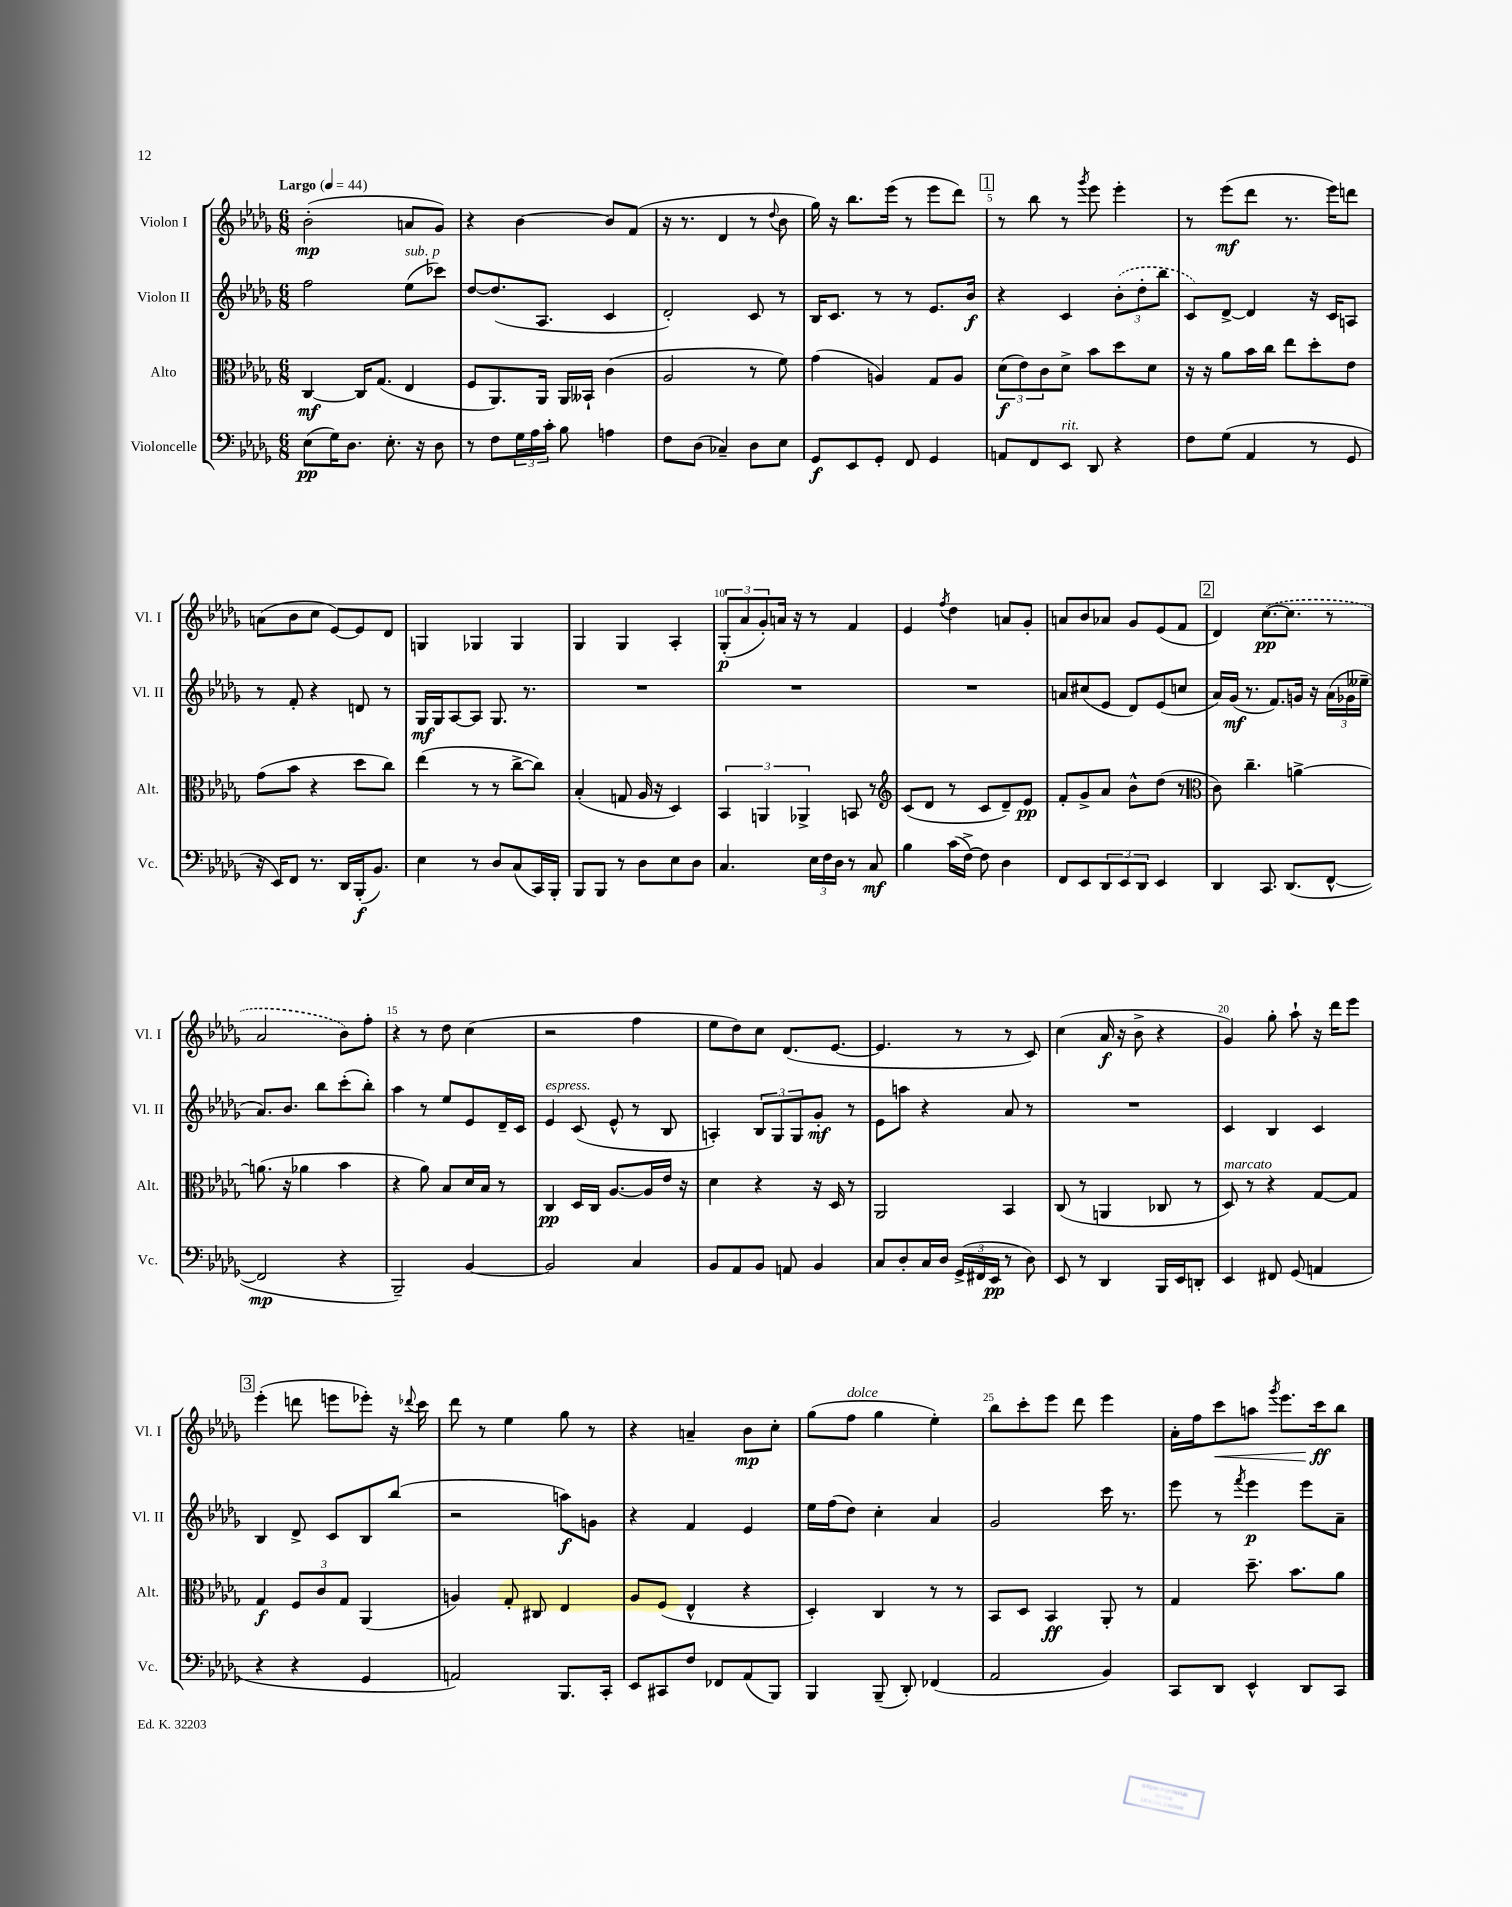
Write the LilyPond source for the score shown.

<<
\new StaffGroup <<
\new Staff = "s0" \with { instrumentName = "Violon I" shortInstrumentName = "Vl. I" } {
    \clef treble \key des \major \numericTimeSignature \time 6/8 \tempo "Largo" 4 = 44
    bes'2-.\mp( a'8 ges'8) |
    r4 bes'4~ bes'8 f'8( |
    r16 r8. des'4 r8 \appoggiatura { des''8 } bes'8 |
    ges''16) r16 bes''8. ees'''16( r8 ees'''8 des'''8) |
    \mark \markup { \box "1" } r8 bes''8 r8 \acciaccatura { ges'''8 } ees'''8 ees'''4-. |
    r8 ees'''8\mf( des'''8 r8. ees'''16) d'''8 |
    a'8( bes'8 c''8 ees'8~) ees'8 des'8 |
    g4 ges4 ges4 |
    ges4 ges4 aes4-. |
    \tuplet 3/2 { ges8-.\p( aes'8 ges'8-.) } a'16 r16 r8 f'4 |
    ees'4 \acciaccatura { f''8 } des''4 a'8 ges'8-. |
    a'8 bes'8 aes'8 ges'8 ees'8( f'8 |
    \mark \markup { \box "2" } des'4) \once \slurDashed c''8.~\pp( c''8. r8 |
    aes'2 bes'8) f''8-. |
    r4 r8 des''8 c''4( |
    r2 f''4 |
    ees''8 des''8) c''8 des'8.( ees'8.~ |
    ees'4. r8 r8 c'8) |
    c''4( aes'16\f r16 bes'8-> r4 |
    ges'4) ges''8-. aes''8-! r16 des'''16 ees'''8 |
    \mark \markup { \box "3" } ees'''4-.( d'''8 e'''8 ees'''8-.) r16 \appoggiatura { des'''8 } c'''16 |
    des'''8 r8 ees''4 ges''8 r8 |
    r4 a'4-- bes'8\mp c''8-. |
    ges''8( f''8^\markup { \italic "dolce" } ges''4 ees''4-.) |
    bes''8 c'''8-. ees'''8 des'''8 ees'''4 |
    aes'16-. f''16 c'''8\< a''8 \acciaccatura { ges'''8 } ees'''8. c'''16\ff\! bes''8 \bar "|." |
}
\new Staff = "s1" \with { instrumentName = "Violon II" shortInstrumentName = "Vl. II" } {
    \clef treble \key des \major \numericTimeSignature \time 6/8
    f''2 ees''8^\markup { \italic "sub. p" }( ces'''8) |
    des''8~ des''8.( aes8. c'4 |
    des'2-.) c'8 r8 |
    bes16 c'8. r8 r8 ees'8. bes'16\f |
    \mark \markup { \box "1" } r4 c'4 \tuplet 3/2 { \once \slurDashed bes'8-.( des''8-. bes''8 } |
    c'8) des'8~-> des'4 r16 c'16 a8 |
    r8 f'8-. r4 d'8 r8 |
    ges16\mf ges16 aes8~ aes8 ges8. r8. |
    R2. |
    R2. |
    R2. |
    a'8 cis''8( ees'8 des'8) ees'8( c''8 |
    \mark \markup { \box "2" } aes'16) ges'16\mf( r8. f'8.) g'16 r16 \tuplet 3/2 { aes'16( ges'16 eeses''16-- } |
    aes'8.) bes'8. bes''8 c'''8-.( bes''8-.) |
    aes''4 r8 ees''8 ees'8 des'16-- c'16 |
    ees'4^\markup { \italic "espress." } c'8( ees'8-^ r8 bes8 |
    a4-.) \tuplet 3/2 { bes8 ges8 ges8 } ges'8-.\mf r8 |
    ees'8 a''8 r4 aes'8 r8 |
    R2. |
    c'4 bes4 c'4 |
    \mark \markup { \box "3" } bes4 des'8-> c'8 bes8 bes''8( |
    r2 a''8\f) g'8 |
    r4 f'4 ees'4 |
    ees''16 f''16( des''8) c''4-. aes'4 |
    ges'2 c'''16 r8. |
    ees'''8 r8 \acciaccatura { f'''8 } ees'''4\p ees'''8 aes'8-- \bar "|." |
}
\new Staff = "s2" \with { instrumentName = "Alto" shortInstrumentName = "Alt." } {
    \clef alto \key des \major \numericTimeSignature \time 6/8
    c4~\mf c16 ges8.( ees4 |
    f8 aes,8.) aes,16 aes,16 beses,16-! c'4( |
    aes2 r8 f'8) |
    ges'4( a4) ges8 a8 |
    \mark \markup { \box "1" } \tuplet 3/2 { des'8\f( ees'8) c'8 } des'8-> bes'8 des''8 des'8 |
    r16 r16 aes'8 bes'16 c''16 ees''8 des''8-. ees'8 |
    ges'8( bes'8 r4 des''8 c''8) |
    ees''4( r8 r8 c''8~-> c''8) |
    bes4-.( g8 aes16 r16 des4) |
    \tuplet 3/2 { bes,4 a,4 aes,4-> } b,8 r8 |
    \clef treble c'8( des'8 r8 c'8 des'8--) ees'8\pp |
    f'8-. ges'8-> aes'8 bes'8-^ des''8( r8 |
    \mark \markup { \box "2" } \clef alto c'8) c''4.-- a'4~-> |
    a'8.( r16 aes'4 bes'4 |
    r4 aes'8) bes8 des'16 bes16 r8 |
    c4\pp des16 c16 aes8.~ aes16 ees'16 r16 |
    des'4 r4 r16 des16 r8 |
    aes,2 bes,4 |
    c8( r8 a,4 ces8 r8 |
    des8^\markup { \italic "marcato" }) r8 r4 ges8~ ges8 |
    \mark \markup { \box "3" } ges4\f \tuplet 3/2 { f8 c'8 ges8 } aes,4( |
    a4) ges8-. cis8 ees4 |
    aes8 f8( ees4-^ r4 |
    des4-.) c4 r8 r8 |
    bes,8 des8 bes,4\ff aes,8-. r8 |
    ges4 des''8.-- bes'8. aes'8 \bar "|." |
}
\new Staff = "s3" \with { instrumentName = "Violoncelle" shortInstrumentName = "Vc." } {
    \clef bass \key des \major \numericTimeSignature \time 6/8
    ees8\pp( ges16) des8. ees8.-. r16 des8 |
    r8 f8 \tuplet 3/2 { ges16 aes16 c'16-. } bes8 a4 |
    f8 des8( ces4--) des8 ees8 |
    ges,8\f ees,8 ges,8-. f,8 ges,4 |
    \mark \markup { \box "1" } a,8 f,8 ees,8^\markup { \italic "rit." } des,8 r4 |
    f8 ges8( aes,4 r8 ges,8 |
    r16 ees,16) f,8 r8. des,16 bes,,16-.\f( bes,8.) |
    ees4 r8 des8 c8( c,16) bes,,16-. |
    bes,,8 bes,,8 r8 des8 ees8 des8 |
    c4. \tuplet 3/2 { ees16 f16 des16 } r8 c8\mf |
    bes4 c'16( f16~->) f8 des4 |
    f,8 ees,8 \tuplet 3/2 { des,8 ees,8 des,8 } ees,4 |
    \mark \markup { \box "2" } des,4 c,8. des,8.( f,8~-^ |
    f,2\mp r4 |
    bes,,2--) bes,4~ |
    bes,2 c4 |
    bes,8 aes,8 bes,8 a,8 bes,4 |
    c8 des8-. c16 des16 \tuplet 3/2 { ges,16->( fis,16 ees,16\pp } r8 des8) |
    ees,8 r8 des,4 bes,,16 ees,16 d,8-. |
    ees,4 fis,8 ges,8( a,4 |
    \mark \markup { \box "3" } r4 r4 ges,4 |
    a,2) bes,,8. c,16-. |
    ees,8 cis,8 f8 fes,8 aes,8( bes,,8) |
    bes,,4 bes,,8--( des,8-.) fes,4( |
    aes,2 bes,4) |
    c,8 des,8 ees,4-^ des,8 c,8 \bar "|." |
}
>>
>>
\layout { \context { \Score \override BarNumber.break-visibility = ##(#f #t #t) barNumberVisibility = #(every-nth-bar-number-visible 5) } }
